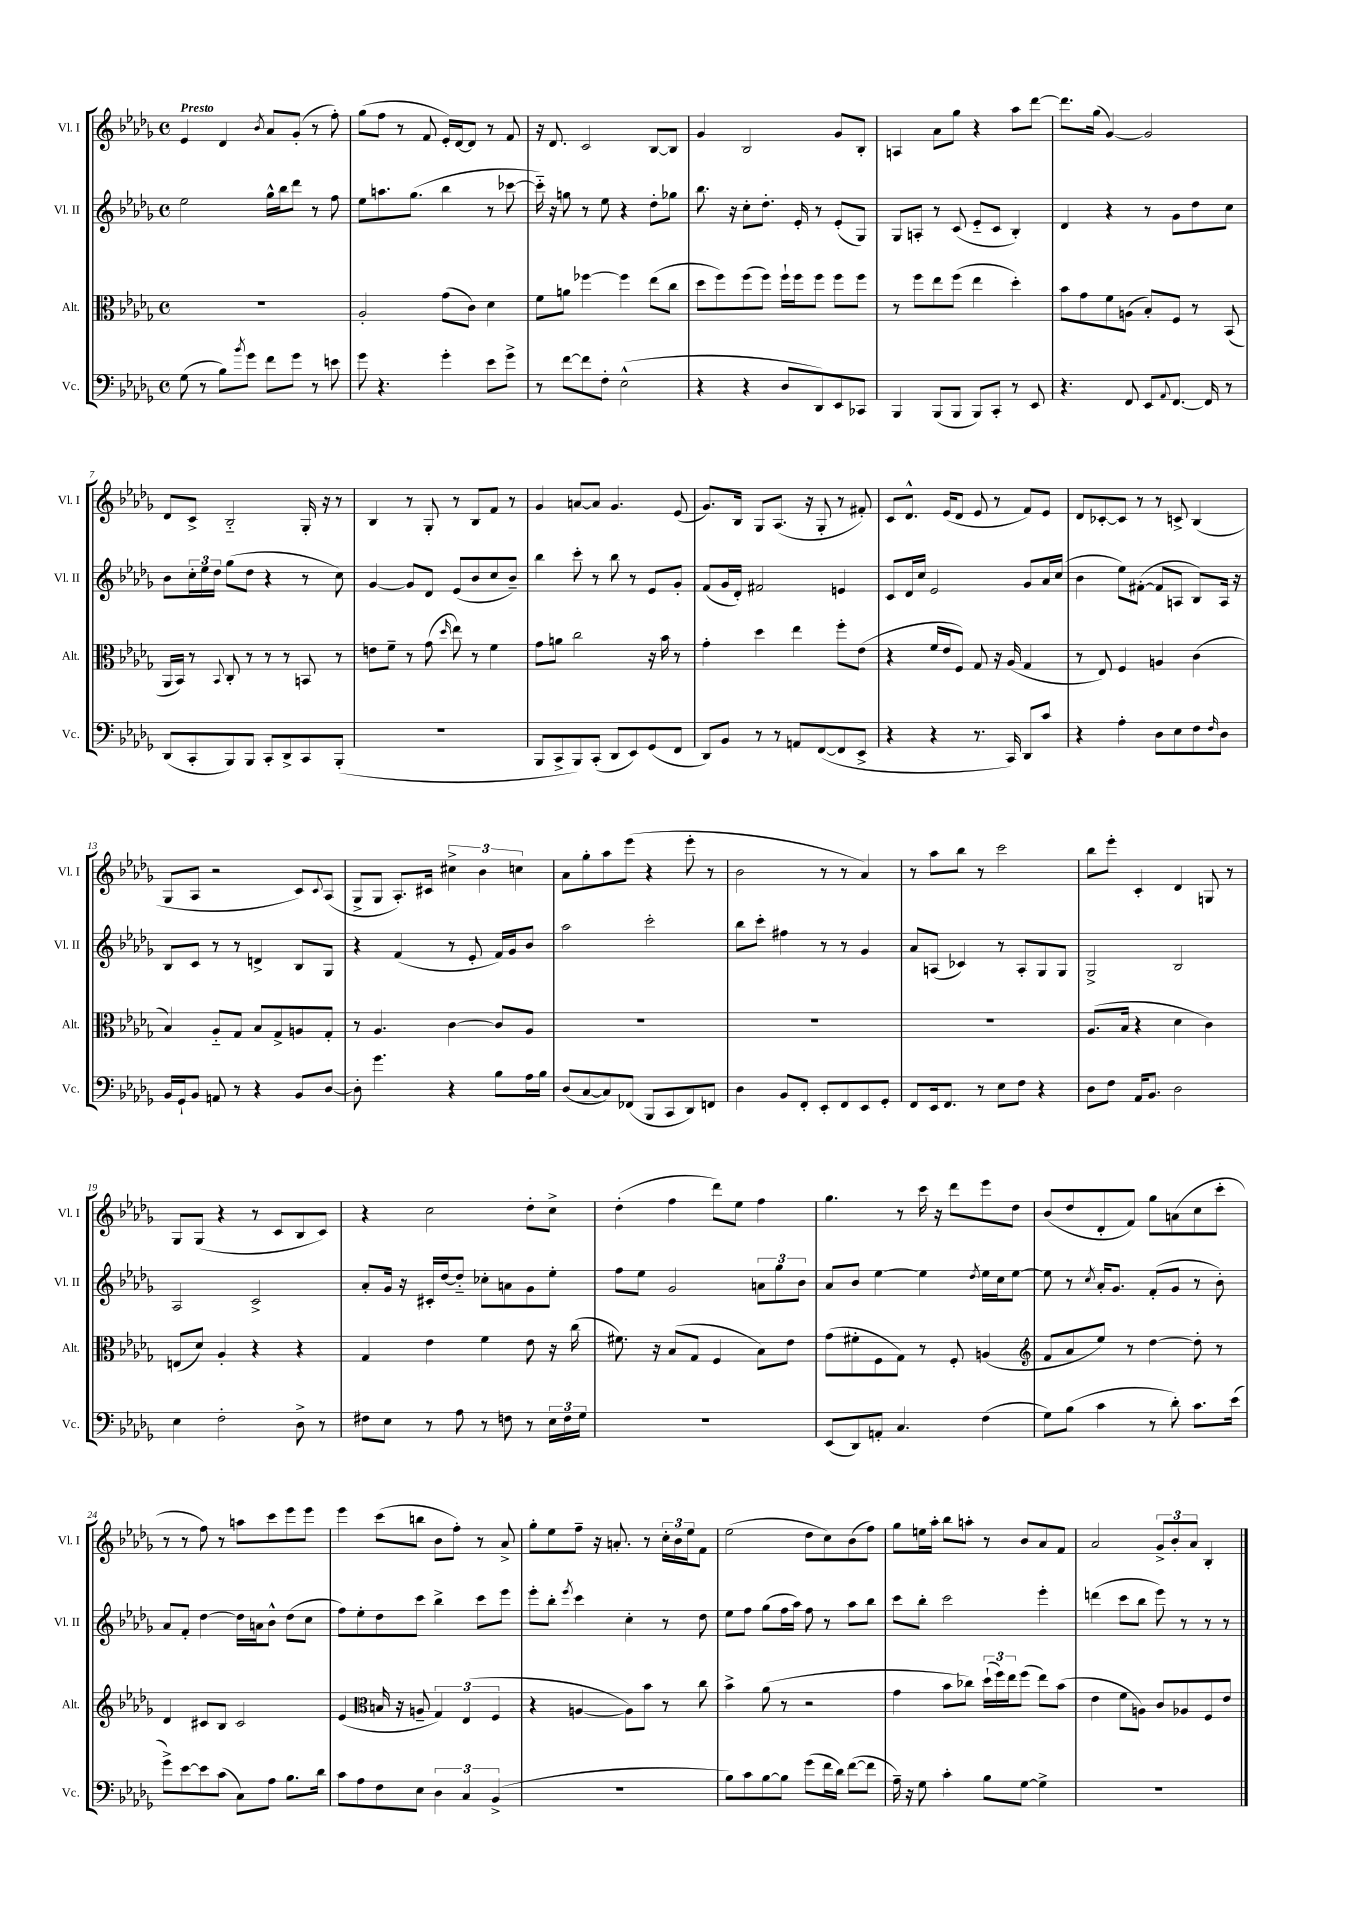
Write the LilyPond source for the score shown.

<<
\new StaffGroup <<
\new Staff = "s0" \with { instrumentName = "Vl. I" shortInstrumentName = "Vl. I" } {
    \clef treble \key des \major \defaultTimeSignature \time 4/4 \tempo "Presto"
    ees'4 des'4 \acciaccatura { bes'8 } aes'8 ges'8-.( r8 f''8-.) |
    ges''8( f''8 r8 f'8 ees'16-.) des'16~ des'8 r8 f'8 |
    r16 des'8. c'2 bes8~ bes8 |
    ges'4 bes2 ges'8 bes8-. |
    a4 aes'8 ges''8 r4 aes''8 des'''8~ |
    des'''8. ges''16( ges'4~) ges'2 |
    des'8 c'8-> bes2-_ ges16-. r16 r8 |
    bes4 r8 ges8-. r8 bes8 f'8 r8 |
    ges'4 a'8~ a'8 ges'4. ees'8( |
    ges'8.) bes16 ges8 aes8.( r16 ges8-. r8 fis'8-.) |
    c'8 des'8.-^ ees'16( des'8 ees'8 r8 f'8) ees'8 |
    des'8 ces'8~-. ces'8 r8 r8 c'8-> bes4( |
    ges8 aes8 r2 c'8) \appoggiatura { c'8 } aes8( |
    ges8-> ges8 aes8.-.) cis'16 \tuplet 3/2 { cis''4-> bes'4 c''4 } |
    aes'8 ges''8-. aes''8 ees'''8( r4 ees'''8-. r8 |
    bes'2 r8 r8 aes'4) |
    r8 aes''8 bes''8 r8 c'''2 |
    bes''8 ees'''8-. c'4-. des'4 g8 r8 |
    ges8 ges8( r4 r8 c'8 bes8 c'8) |
    r4 c''2 des''8-. c''8-> |
    des''4-.( f''4 des'''8) ees''8 f''4 |
    ges''4. r8 c'''16 r16 des'''8 ees'''8 des''8 |
    bes'8( des''8 des'8-. f'8) ges''8 a'8( c''8 c'''8-. |
    r8 r8 f''8) r8 a''8 c'''8 ees'''8 ees'''8 |
    ees'''4 c'''8( b''8 bes'8 f''8-.) r8 aes'8-> |
    ges''8-. ees''8 f''8-- r16 a'8.-. r8 \tuplet 3/2 { c''16-. bes'16 ees''16 } f'8 |
    ees''2( des''8 c''8) bes'8( f''8) |
    ges''8 e''16 aes''16-. bes''8 a''8-. r8 bes'8 aes'8 f'8 |
    aes'2 \tuplet 3/2 { ges'8-> bes'8-. aes'8 } bes4-. \bar "|." |
}
\new Staff = "s1" \with { instrumentName = "Vl. II" shortInstrumentName = "Vl. II" } {
    \clef treble \key des \major \defaultTimeSignature \time 4/4
    ees''2 ges''16-^ bes''16 des'''8 r8 f''8 |
    ees''8 a''8. ges''8.( bes''4 r8 ces'''8~ |
    ces'''16-_) r16 g''8 r8 ees''8 r4 des''8-. ges''8 |
    bes''8. r16 c''8-. des''8.-. ees'16-. r8 ees'8-.( ges8) |
    ges8 a8-. r8 c'8( ees'8-_ c'8 bes4-.) |
    des'4 r4 r8 ges'8 des''8 c''8 |
    bes'8 \tuplet 3/2 { c''16-. ees''16 des''16 } ges''8( des''8 r4 r8 c''8) |
    ges'4~ ges'8 des'8 ees'8( bes'8 c''8 bes'8--) |
    bes''4 c'''8-. r8 bes''8 r8 ees'8 ges'8-. |
    f'8( ges'16 des'16-.) fis'2 e'4 |
    c'8 des'16 c''16 ees'2 ges'8 aes'16 c''16( |
    bes'4 ees''8) fis'8~-.( fis'8 a8 bes8) a16 r16 |
    bes8 c'8 r8 r8 d'4-> bes8 ges8 |
    r4 f'4( r8 ees'8-. f'16) ges'16 bes'8 |
    aes''2 c'''2-. |
    bes''8 c'''8-. fis''4 r8 r8 ges'4 |
    aes'8 a8( ces'4) r8 a8-. ges8 ges8 |
    ges2-> bes2 |
    aes2 c'2-> |
    aes'8-. ges'16 r16 cis'16-. des''16~ des''8-_ ces''8-. a'8 ges'8 ees''8-. |
    f''8 ees''8 ges'2 \tuplet 3/2 { a'8 ges''8 bes'8 } |
    aes'8 bes'8 ees''4~ ees''4 \acciaccatura { des''8 } ees''16 c''16 ees''8~ |
    ees''8 r8 \acciaccatura { c''8 } aes'16-. ges'8. f'8-.( ges'8 r8 bes'8-.) |
    aes'8 f'8-. des''4~ des''16 a'16 bes'8-^ des''8( c''8 |
    f''8) ees''8-. des''8 c'''8 bes''4-> c'''8 ees'''8 |
    ees'''8-. bes''8-. \acciaccatura { ees'''8 } c'''4 c''4-. r8 des''8 |
    ees''8 f''8 ges''8( f''16 aes''16) f''8 r8 aes''8 bes''8 |
    c'''8 bes''8-. c'''2 ees'''4-. |
    d'''4( c'''8 bes''8 ees'''8) r8 r8 r8 \bar "|." |
}
\new Staff = "s2" \with { instrumentName = "Alt." shortInstrumentName = "Alt." } {
    \clef alto \key des \major \defaultTimeSignature \time 4/4
    R1 |
    aes2-. ges'8( c'8) des'4 |
    f'8 a'8 fes''4~ fes''4 ees''8( c''8 |
    des''8 f''8) f''8( f''8) f''16-! f''16 f''8 f''8 f''8 |
    r8 f''8 ees''8 f''8( ees''4 des''4-.) |
    bes'8 ges'8 f'8 a8( bes8-.) f8 r8 bes,8( |
    aes,16 bes,16) r8 \appoggiatura { bes,8 } c8-. r8 r8 r8 b,8 r8 |
    e'8 f'8-- r8 ges'8( \grace { des''16 } ees''8) r8 f'4 |
    ges'8 a'8 c''2 r16 bes'16 r8 |
    ges'4-. des''4 ees''4 f''8-. ees'8( |
    r4 f'16 ees'16 f8) ges8 r16 aes16( ges4 |
    r8 ees8) f4 a4 c'4( |
    bes4) aes8-_ ges8 bes8 ges8-> a8 ges8-. |
    r8 aes4. c'4~ c'8 aes8 |
    R1 |
    R1 |
    R1 |
    aes8.( bes16 r4 des'4 c'4) |
    e8( des'8) aes4-. r4 r4 |
    ges4 ees'4 f'4 ees'8 r16 c''16( |
    fis'8.) r16 bes8( ges8 f4 bes8) ees'8 |
    ges'8( fis'8-. f8 ges8) r8 f8-. a4( |
    \clef treble f'8 aes'8 ees''8) r8 des''4~ des''8-. r8 |
    des'4 cis'8 bes8 cis'2 |
    ees'4( \clef alto b16 r16 a8-- \tuplet 3/2 { ges4) ees4( f4 } |
    r4 a4~ a8) bes'8 r8 c''8 |
    bes'4-> aes'8( r8 r2 |
    ges'4 bes'8 ces''8) \tuplet 3/2 { des''16-!( f''16) ees''16 } f''8( ees''8) bes'8( |
    ees'4 f'8 a8) c'8 aes8 f8 ees'8 \bar "|." |
}
\new Staff = "s3" \with { instrumentName = "Vc." shortInstrumentName = "Vc." } {
    \clef bass \key des \major \defaultTimeSignature \time 4/4
    ges8( r8 bes8) \acciaccatura { bes'8 } ges'8 f'8 ges'8 r8 e'8 |
    ges'8 r4. ges'4-. ees'8 ges'8-> |
    r8 f'8~ f'8 f8-. ees2-^( |
    r4 r4 des8 des,8) ees,8 ces,8 |
    bes,,4 bes,,8( bes,,8 bes,,8) c,8-. r8 ees,8 |
    r4. f,8 ees,8 \appoggiatura { aes,8 } f,8.~ f,16 r8 |
    des,8( c,8-. bes,,8) bes,,8 c,8-. des,8-> c,8 bes,,8-.( |
    R1 |
    bes,,8 c,8-> bes,,8) c,8-.( des,8 ees,8) ges,8( f,8 |
    des,8) bes,8 r8 r8 a,8 f,8~( f,8 ees,8-> |
    r4 r4 r8. c,16) des,8 c'8 |
    r4 aes4-. des8 ees8 f8 \grace { f16 } des8 |
    bes,16 ges,16-! bes,8 a,8 r8 r4 bes,8 des8~ |
    des8-. ges'4. r4 bes8 aes16 bes16 |
    des8( c8~ c8) fes,8( bes,,8 c,8 des,8) f,8 |
    des4 bes,8 f,8-. ees,8-. f,8 ees,8 ges,8-. |
    f,8 ees,16 f,8. r8 ees8 f8 r4 |
    des8 f8 aes,16 bes,8. des2 |
    ees4 f2-. des8-> r8 |
    fis8 ees8 r8 aes8 r8 f8 r8 \tuplet 3/2 { ees16 f16 ges16 } |
    R1 |
    ees,8( des,8) a,8-. c4. f4( |
    ges8) bes8( c'4 r8 des'8-.) c'8. ees'16( |
    ges'8->) ees'8~ ees'8 c'8( c8) aes8 bes8. des'16 |
    c'8 aes8 f8 ees8 \tuplet 3/2 { des4 c4 bes,4->( } |
    R1 |
    bes8) c'8 bes8~ bes8 ges'8( f'16 des'16) f'8~( f'8 |
    aes16--) r16 ges8 c'4-. bes8 ges8~ ges4-> |
    R1 \bar "|." |
}
>>
>>
